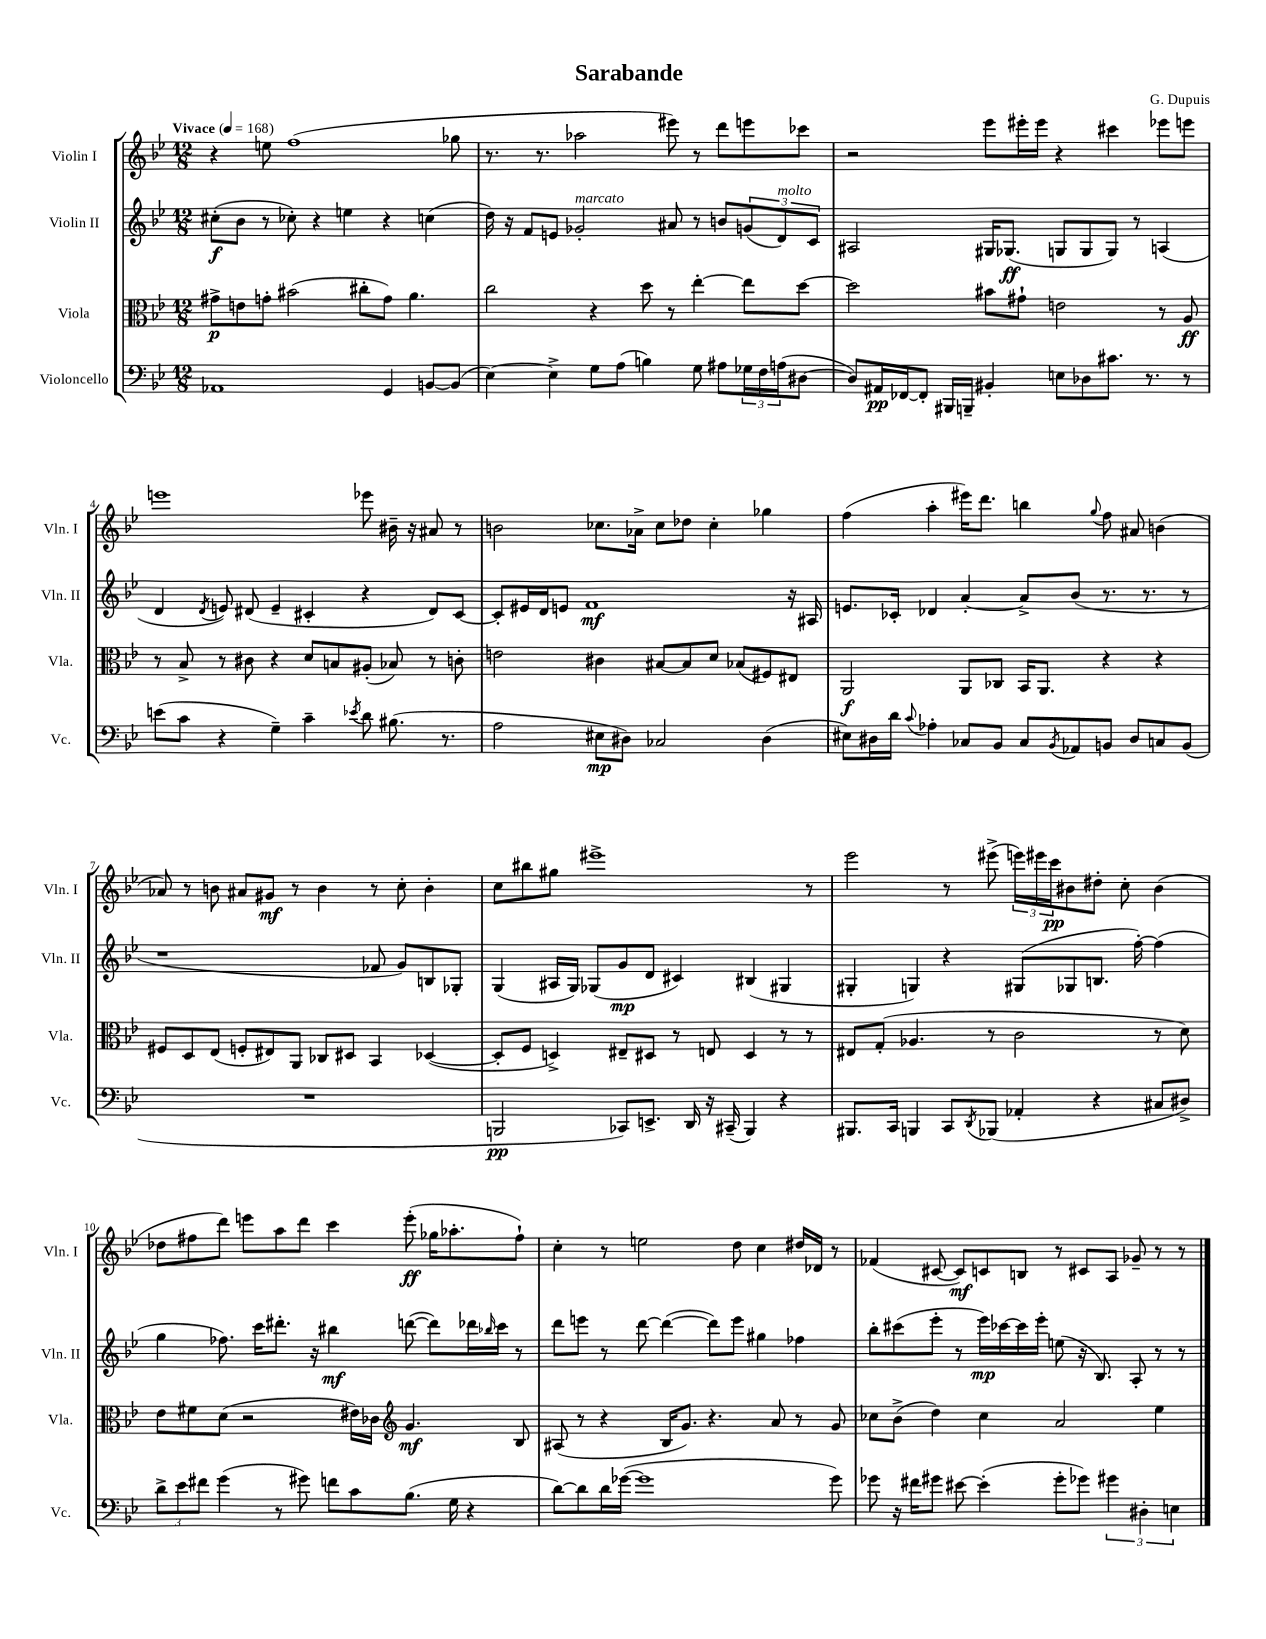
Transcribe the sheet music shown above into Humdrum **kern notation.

**kern	**kern	**kern	**kern
*staff4	*staff3	*staff2	*staff1
*clefF4	*clefC3	*clefG2	*clefG2
*k[b-e-]	*k[b-e-]	*k[b-e-]	*k[b-e-]
*M12/8	*M12/8	*M12/8	*M12/8
*MM168	*MM168	*MM168	*MM168
1AA-	8g#^	(8cc#'	4r
.	8e	8b-	.
.	8g'	8r	8ee
.	(2b#	8cc-')	(1ff
.	.	4r	.
.	.	4ee	.
.	8cc#'	.	.
4GG	8g)	4r	.
.	4.a	.	.
[8BB	.	(4cc	.
(8BB]	.	.	8gg-
=	=	=	=
[4E-)	2cc	16dd)	8.r
.	.	16r	.
.	.	8f	.
.	.	.	8.r
4E-^]	.	8e	.
.	.	2g-'	2aa-
8G	4r	.	.
(8A	.	.	.
4B)	8dd	.	.
.	8r	8a#	8eee#)
8G	[4ee-'	8r	8r
8A#	.	8b	8ddd
24G-	8ee-]	(12g	8eee
24F	.	.	.
(24A	.	12d)	.
[8D#	[8dd	.	8ccc-
.	.	12c	.
=	=	=	=
8D#])	2dd]	2A#	2r
16AA#	.	.	.
[16FF-	.	.	.
8FF-']	.	.	.
16BBB#	.	.	.
16BBB~	.	.	.
4BB#'	8b#	16G#	8eee-
.	.	(8.G-	.
.	8g#`	.	16eee#'
.	.	.	16eee#
8E	2e	8G	4r
8D-	.	8G	.
8.c#	.	8G)	4ccc#
.	.	8r	.
8.r	.	.	.
.	8r	(4A	8eee-
8r	8A	.	8eee
=	=	=	=
(8e	8r	4d	1eee
8c	8B-^	.	.
.	.	8qd	.
4r	8r	8e)	.
.	8c#	(8d#	.
4G~)	4r	4e~	.
4c~	8d	4c#'	.
.	8B	.	.
8qe-	.	.	.
8d	(8A#'	4r	8eee-
(8.B#	8B-)	.	16b#~
.	.	.	16r
.	8r	8d#)	8a#
8.r	.	.	.
.	8c'	[8c#	8r
=	=	=	=
2A	2e	8c#']	2b
.	.	16e#	.
.	.	16d	.
.	.	8e	.
.	.	1f	.
8E#	4c#	.	8.cc-
8D#)	.	.	.
.	.	.	16a-^
2C-	[8B#	.	8cc-
.	8B#]	.	8dd-
.	8d	.	4cc-'
.	(8B-	.	.
(4D#	8F#)	.	4gg-
.	8E#	16r	.
.	.	16A#	.
=	=	=	=
8E#)	2AA	8.e	(4ff
16D#	.	.	.
16d	.	16c-'	.
8qqc	.	.	.
4A-'	.	4d-	4aa'
8C-	8AA	[4a'	16eee#)
.	.	.	8.ddd
8BB-	8C-	.	.
8C-	16BB-	8a^]	4bb
.	8.AA	.	.
8qBB-	.	.	.
8AA-	.	(8b-	.
.	.	.	8qqgg
8BB	4r	8.r	8ff
8D#	.	.	8a#
.	.	8.r	.
8C	4r	.	(4b
(8BB	.	8r	.
=	=	=	=
1.r	8F#	1r	8a-)
.	8D	.	8r
.	(8E-	.	8b
.	8F'	.	8a#
.	8E#)	.	8g#
.	8AA	.	8r
.	8C-	.	4b
.	8D#	.	.
.	4BB-	8f-	8r
.	.	8g)	8cc'
.	([4D-	8B	4b'
.	.	8G-'	.
=	=	=	=
2BBB	8D-']	(4G	8cc
.	8F	.	8bb#
.	4D^)	16A#	8gg#
.	.	16G)	.
.	.	(8G-	1eee#^
8CC-)	8E#~	8g	.
8.EE^	8D#	8d	.
.	8r	4c#)	.
16DD	.	.	.
16r	8E	.	.
(16CC#~	.	.	.
4BBB)	4D#	(4B#	.
4r	8r	4G#	.
.	8r	.	8r
=	=	=	=
8.BBB#	8E#	4G#'	2eee-
.	(8G'	.	.
16CC	.	.	.
4BBB	4.A-	4G)	.
8CC	.	4r	8r
8qDD	.	.	.
(8BBB-	8r	.	(8eee#^
4AA-'	2c	(8G#	24eee)
.	.	.	24eee#
.	.	.	24ccc
.	.	8G-	8b#
4r	.	8.B	8dd#'
.	.	.	8cc'
.	.	[16ff')	.
8C#	8r	(4ff]	(4b#
8D#^)	8d)	.	.
=	=	=	=
12d^	8e-	4gg	8dd-
12e-	.	.	.
.	8f#	.	8ff#
12f#	.	.	.
(4g	(8d	8.ff-)	8ddd)
.	2r	.	8eee
.	.	16ccc	.
8r	.	8.ddd#'	8aa
8g#)	.	.	8ddd
.	.	16r	.
8f	.	4bb#	4ccc
8c	16e#)	.	.
.	16c-	.	.
*	*clefG2	*	*
(8.B-	4.g	([8ddd	(8eee'
.	.	8ddd])	16gg-
16G	.	.	8.aa-'
4r	.	16ddd-	.
.	.	16qqbb-	.
.	.	16ccc	.
.	8B-	8r	8ff#`)
=	=	=	=
[8d)	(8A#	8ddd	4cc'
8d]	8r	8eee	.
16d	4r	8r	8r
([16g-	.	.	.
1g-]	.	[8ddd	2ee
.	16B-	(4ddd_	.
.	8.g)	.	.
.	4.r	8ddd])	.
.	.	8eee	8dd
.	.	4gg#	4cc
.	8a	.	.
.	8r	4ff-	16dd#
.	.	.	16d-
8g-)	8g	.	8r
=	=	=	=
8g-	8cc-	8bb-'	(4f-
16r	(8b-^	(8ccc#	.
16f#	.	.	.
8g#	4dd)	8eee-'	[8c#
[8e#	.	8r	8c#])
(4e#']	4cc-	16eee-)	8c
.	.	[16ccc-	.
.	.	16ccc-]	8B
.	.	16eee-'	.
8g#'	2a	(8ee	8r
8g-)	.	16r	8c#
.	.	8.B-)	.
6g#	.	.	8A
.	.	8A'	8g-~
6D#'	.	.	.
.	4ee-	8r	8r
6E	.	.	.
.	.	8r	8r
==	==	==	==
*-	*-	*-	*-
